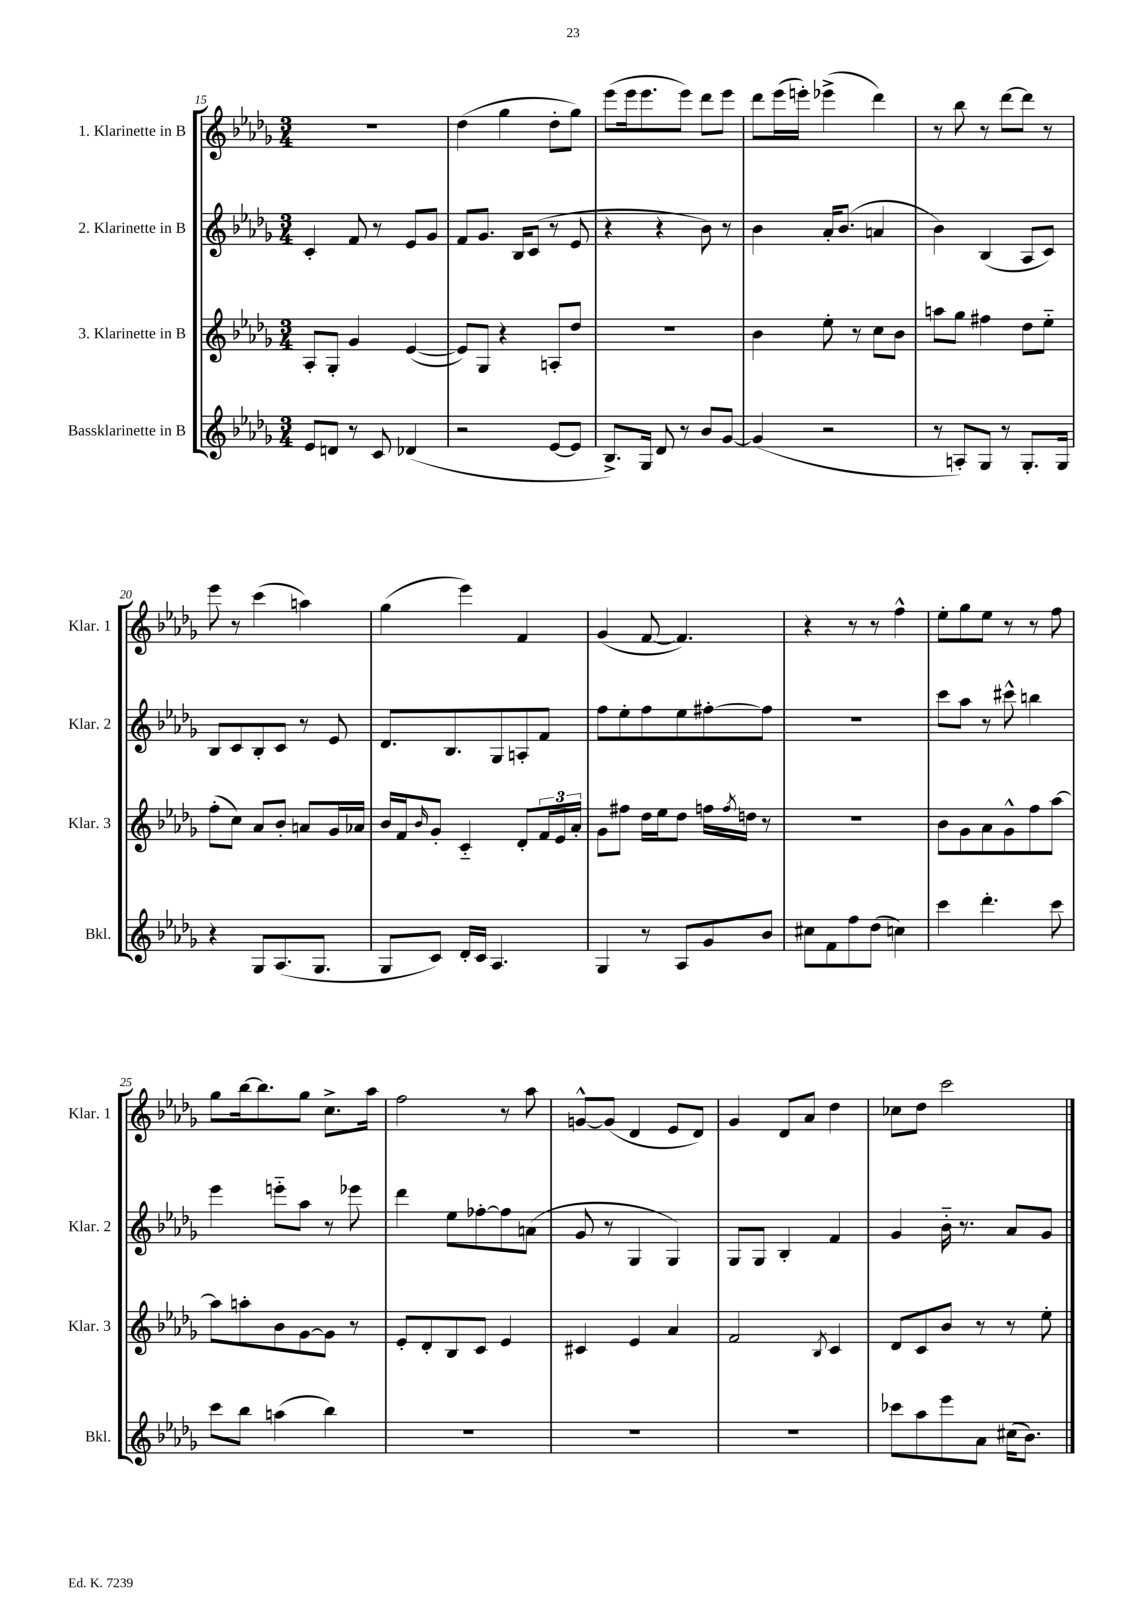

**kern	**kern	**kern	**kern
*staff4	*staff3	*staff2	*staff1
*clefG2	*clefG2	*clefG2	*clefG2
*k[b-e-a-d-g-]	*k[b-e-a-d-g-]	*k[b-e-a-d-g-]	*k[b-e-a-d-g-]
*M3/4	*M3/4	*M3/4	*M3/4
8e-	8A-'	4c'	2.r
8d	8G-'	.	.
8r	4g-	8f	.
8c	.	8r	.
(4d-	([4e-	8e-	.
.	.	8g-	.
=	=	=	=
2r	8e-])	8f	(4dd-
.	8G-	8.g-	.
.	4r	.	4gg-
.	.	16B-	.
.	.	(8c	.
[8e-	8A'	8r	8dd-'
8e-]	8dd-	8e-	8gg-)
=	=	=	=
8.B-^)	2.r	4r	(8eee-
.	.	.	16eee-
16G-	.	.	8.eee-
8d-	.	4r	.
8r	.	.	8eee-)
8b-	.	8b-)	8ddd-
[8g-	.	8r	8eee-
=	=	=	=
(4g-]	4b-	4b-	8ddd-
.	.	.	(16eee-
.	.	.	16eee')
2r	8ee-'	16a-'	(4eee-^
.	.	(8.b-	.
.	8r	.	.
.	8cc	4a	4ddd-)
.	8b-	.	.
=	=	=	=
8r	8aa	4b-)	8r
8A')	8gg-	.	8bb-
8G-	4ff#	(4B-	8r
8r	.	.	[8ddd-
8.G-'	8dd-	8A-	8ddd-]
.	8ee-'~	8c)	8r
16G-	.	.	.
=	=	=	=
4r	(8ff'	8B-	8eee-
.	8cc)	8c	8r
8G-	8a-	8B-'	(4ccc
(8.A-	8b-'	8c	.
.	8a	8r	4aa)
8.G-	.	.	.
.	16g-	8e-	.
.	16a-	.	.
=	=	=	=
8G-	16b-	8.d-	(4gg-
.	16f	.	.
.	16qqb-	.	.
8c)	8g-'	.	.
.	.	8.B-	.
16d-'	4c'~	.	4eee-)
16c	.	.	.
4.A-	.	8G-	.
.	8d-'	8A'	4f
.	24f	8f	.
.	24e-	.	.
.	24a-'	.	.
=	=	=	=
4G-	8g-	8ff	(4g-
.	8ff#	8ee-'	.
8r	16dd-	8ff	[8f
.	16ee-	.	.
8A-	8dd-	8ee-	4.f])
8g-	16ff	[8ff#'	.
.	8qff	.	.
.	16dd	.	.
8b-	8r	8ff#]	.
=	=	=	=
8cc#	2.r	2.r	4r
8f	.	.	.
8ff	.	.	8r
(8dd-	.	.	8r
4cc)	.	.	4ff^^
=	=	=	=
4ccc	8b-	8ccc	8ee-'
.	8g-	8aa-	8gg-
4.ddd-'	8a-	8r	8ee-
.	8g-^^	8ccc#^^	8r
.	8ff	4bb	8r
8ccc	[8aa-	.	8ff
=	=	=	=
8ccc	8aa-]	4eee-	8gg-
8bb-	8aa'	.	[16bb-
.	.	.	8.bb-]
(4aa	8b-	8eee'~	.
.	[8g-	8aa-	8gg-
4bb-)	8g-]	8r	8.cc^
.	8r	8eee-	.
.	.	.	16aa-
=	=	=	=
2.r	8e-'	4ddd-	2ff
.	8d-'	.	.
.	8B-	8ee-	.
.	8c	[8ff-'	.
.	4e-	8ff-]	8r
.	.	(8a	8aa-
=	=	=	=
2.r	4c#	8g-	[8g^^
.	.	8r	(8g]
.	4e-	4G-	4d-
.	4a-	4G-)	8e-
.	.	.	8d-)
=	=	=	=
2.r	2f	8G-	4g-
.	.	8G-	.
.	.	4B-'	8d-
.	.	.	8a-
.	8qB-	.	.
.	4c	4f	4dd-
=	=	=	=
8ccc-	8d-	4g-	8cc-
8aa-	8c	.	8dd-
8eee-	8b-	16b-'~	2ccc
.	.	8.r	.
8a-	8r	.	.
(16cc#	8r	8a-	.
8.b-)	.	.	.
.	8ee-'	8g-	.
==	==	==	==
*-	*-	*-	*-
